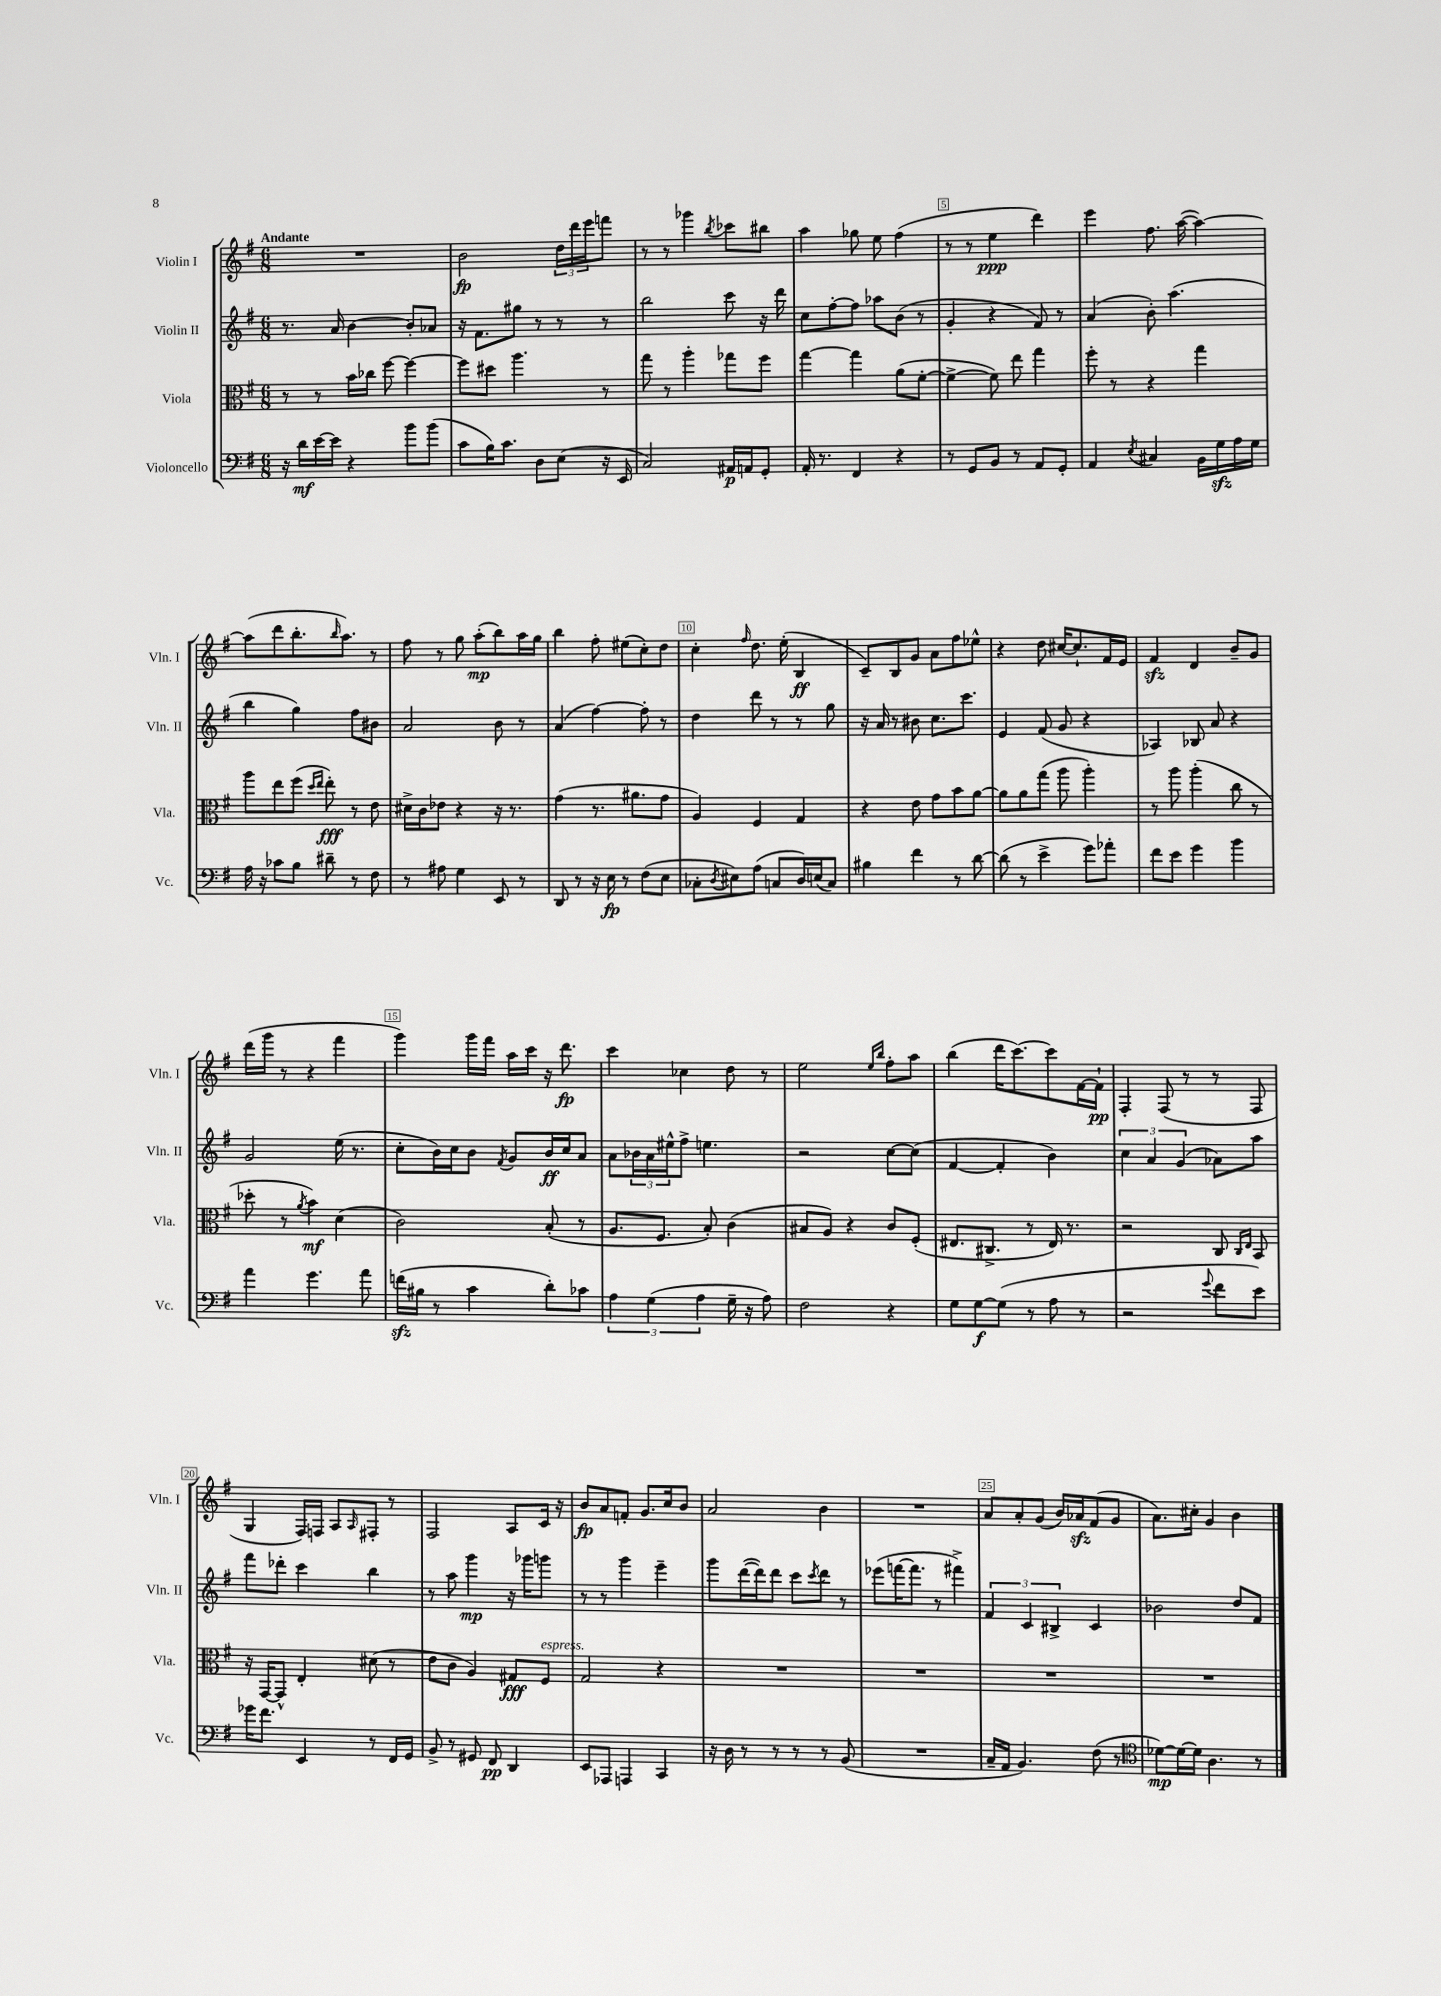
<<
\new StaffGroup <<
\new Staff = "s0" \with { instrumentName = "Violin I" shortInstrumentName = "Vln. I" } {
    \clef treble \key g \major \numericTimeSignature \time 6/8 \tempo "Andante"
    R2. |
    b'2\fp \tuplet 3/2 { d''16 d'''16 e'''16 } f'''8 |
    r8 r8 ges'''4 \acciaccatura { b''8 } ces'''8 bis''8 |
    a''4 ges''8 e''8 fis''4( |
    r8 r8 e''4\ppp d'''4) |
    e'''4 fis''8. a''16~( a''4~) |
    a''8( d'''8 b''8.-. \grace { b''16 } a''8.) r8 |
    fis''8 r8 g''8 a''8-.\mp( b''8) a''16 g''16 |
    b''4 fis''8-. eis''8( c''8-.) d''8 |
    c''4-. \grace { fis''16 } d''8. e''16-.( b4\ff |
    c'8--) b8 g'8 a'8 fis''8 ees''8-^ |
    r4 d''8 cis''16~ cis''8.-! fis'16 e'16 |
    fis'4\sfz d'4 b'8-- g'8 |
    d'''16( g'''16 r8 r4 fis'''4 |
    g'''4) g'''16 fis'''16 a''16 c'''16 r16 d'''8.\fp |
    c'''4 ces''4 d''8 r8 |
    e''2 \grace { e''16 b''16 } fis''8-. a''8 |
    b''4( d'''16 c'''8.~) c'''8 fis'16~ fis'16-!\pp |
    fis4-. fis8( r8 r8 fis8 |
    g4 fis16) f16 a8 \grace { a16 } fis8-. r8 |
    fis2 a8 c'16 r16 |
    b'8\fp a'8 f'8-. g'8. c''16 b'8 |
    a'2 b'4 |
    R2. |
    a'8 a'8-. g'8( b'16) aes'16\sfz fis'8( g'8 |
    a'8.) cis''16-. g'4 b'4 \bar "|." |
}
\new Staff = "s1" \with { instrumentName = "Violin II" shortInstrumentName = "Vln. II" } {
    \clef treble \key g \major \numericTimeSignature \time 6/8
    r8. a'16 b'4~ b'8-. aes'8 |
    r16 fis'8. gis''8 r8 r8 r8 |
    b''2 c'''8 r16 d'''16 |
    c''8 fis''8~-. fis''8 aes''8 b'8( r8 |
    g'4-. r4 fis'8) r8 |
    a'4( b'8-.) a''4.( |
    b''4 g''4) fis''8 bis'8 |
    a'2 b'8 r8 |
    a'4( fis''4~) fis''8-. r8 |
    d''4 d'''8 r8 r8 g''8 |
    r16 a'16 r8 bis'8 c''8. c'''8. |
    e'4 fis'8( g'8 r4 |
    aes4) bes8 a'8 r4 |
    g'2 e''16( r8. |
    c''8-. b'16) c''16 b'8 \acciaccatura { fis'8 } g'8 b'16\ff c''16 a'8 |
    a'8 \tuplet 3/2 { bes'16 a'16 eis''16-^ } fis''8-> e''4. |
    r2 c''8~ c''8( |
    fis'4~ fis'4-. b'4) |
    \tuplet 3/2 { c''4 a'4 g'4( } aes'8) a''8 |
    fis'''8 des'''8-. c'''4 b''4 |
    r8 a''8 g'''4\mp r16 ges'''16 g'''8 |
    r8 r8 g'''4 e'''4-- |
    g'''8 d'''16~( d'''16) d'''8 c'''8 \acciaccatura { c'''8 } d'''8 r8 |
    ees'''8( f'''16~ f'''8. r8 fis'''4->) |
    \tuplet 3/2 { fis'4 c'4 bis4-> } c'4 |
    bes'2 d''8 fis'8 \bar "|." |
}
\new Staff = "s2" \with { instrumentName = "Viola" shortInstrumentName = "Vla." } {
    \clef alto \key g \major \numericTimeSignature \time 6/8
    r8 r8 b'16 ces''16 fis''8~ fis''4~ |
    fis''8 dis''8 a''4. r8 |
    g''8 r8 a''4-. ges''8 fis''8 |
    g''4~ g''4 a'8( fis'8~-. |
    fis'4~-> fis'8) e''8 g''4 |
    fis''8-. r8 r4 g''4 |
    a''8 e''8 fis''8( \grace { d''16 e''16 } e''8-.\fff) r8 e'8 |
    dis'16-> c'16 ees'8 r4 r16 r8. |
    g'4( r8. ais'8. g'8 |
    a4) fis4 g4 |
    r4 e'8 g'8 b'8 a'8~ |
    a'8 a'8 g''8( a''8 a''4-.) |
    r8 a''8 a''4-.( c''8 r8 |
    des''8-. r8 \acciaccatura { a'8 } b'4\mf) d'4( |
    c'2) b8-.( r8 |
    a8. fis8. b8-.) c'4( |
    bis8 a8) r4 c'8 fis8-.( |
    eis8. cis8.-> r8 eis16) r8. |
    r2 c8 \grace { c16 e16 } b,8 |
    r16 g,16~ g,8-^ e4-. dis'8( r8 |
    e'8 c'8 a4) gis8\fff fis8^\markup { \italic "espress." } |
    g2 r4 |
    R2. |
    R2. |
    R2. |
    R2. \bar "|." |
}
\new Staff = "s3" \with { instrumentName = "Violoncello" shortInstrumentName = "Vc." } {
    \clef bass \key g \major \numericTimeSignature \time 6/8
    r16 d'16\mf e'16~ e'16 r4 b'8 b'8( |
    c'8 b16) c'8. d8 e8( r16 e,16 |
    c2) ais,16\p a,16 g,8-. |
    a,16-. r8. fis,4 r4 |
    r8 g,8 b,8 r8 a,8 g,8-. |
    a,4 \acciaccatura { e8 } cis4 b,16 g16\sfz a16 g16 |
    a16 r16 ces'8 b8 dis'8-- r8 fis8 |
    r8 ais8 g4 e,8 r8 |
    d,8 r8 r16 e16\fp r8 fis8( e8 |
    ces8-. \acciaccatura { d8 } eis8) a8( c8 d16) e16( c8) |
    bis4 fis'4 r8 d'8~ |
    d'8( r8 e'4-> g'8) aes'8-. |
    fis'8 e'8 g'4 b'4 |
    a'4 g'4. a'8 |
    f'16\sfz( bis16 r8 c'4 d'8-.) ces'8 |
    \tuplet 3/2 { a4 g4( a4 } g16-- r16 a8) |
    fis2 r4 |
    g8 g8~\f g8( r8 a8 r8 |
    r2 \appoggiatura { g'8 } fis'8 e'8) |
    ges'16 fis'8. e,4 r8 fis,16 g,16 |
    b,8-> r8 gis,8 fis,8\pp d,4 |
    e,8 aes,,8 a,,4 c,4 |
    r16 d16 r8 r8 r8 r8 b,8( |
    R2. |
    c16-- a,16 b,4.) fis8( r8 |
    \clef tenor des'8~\mp) des'16~ des'16 a4. r8 \bar "|." |
}
>>
>>
\layout { \context { \Score \override BarNumber.break-visibility = ##(#f #t #t) barNumberVisibility = #(every-nth-bar-number-visible 5) \override BarNumber.stencil = #(make-stencil-boxer 0.1 0.3 ly:text-interface::print) } }
